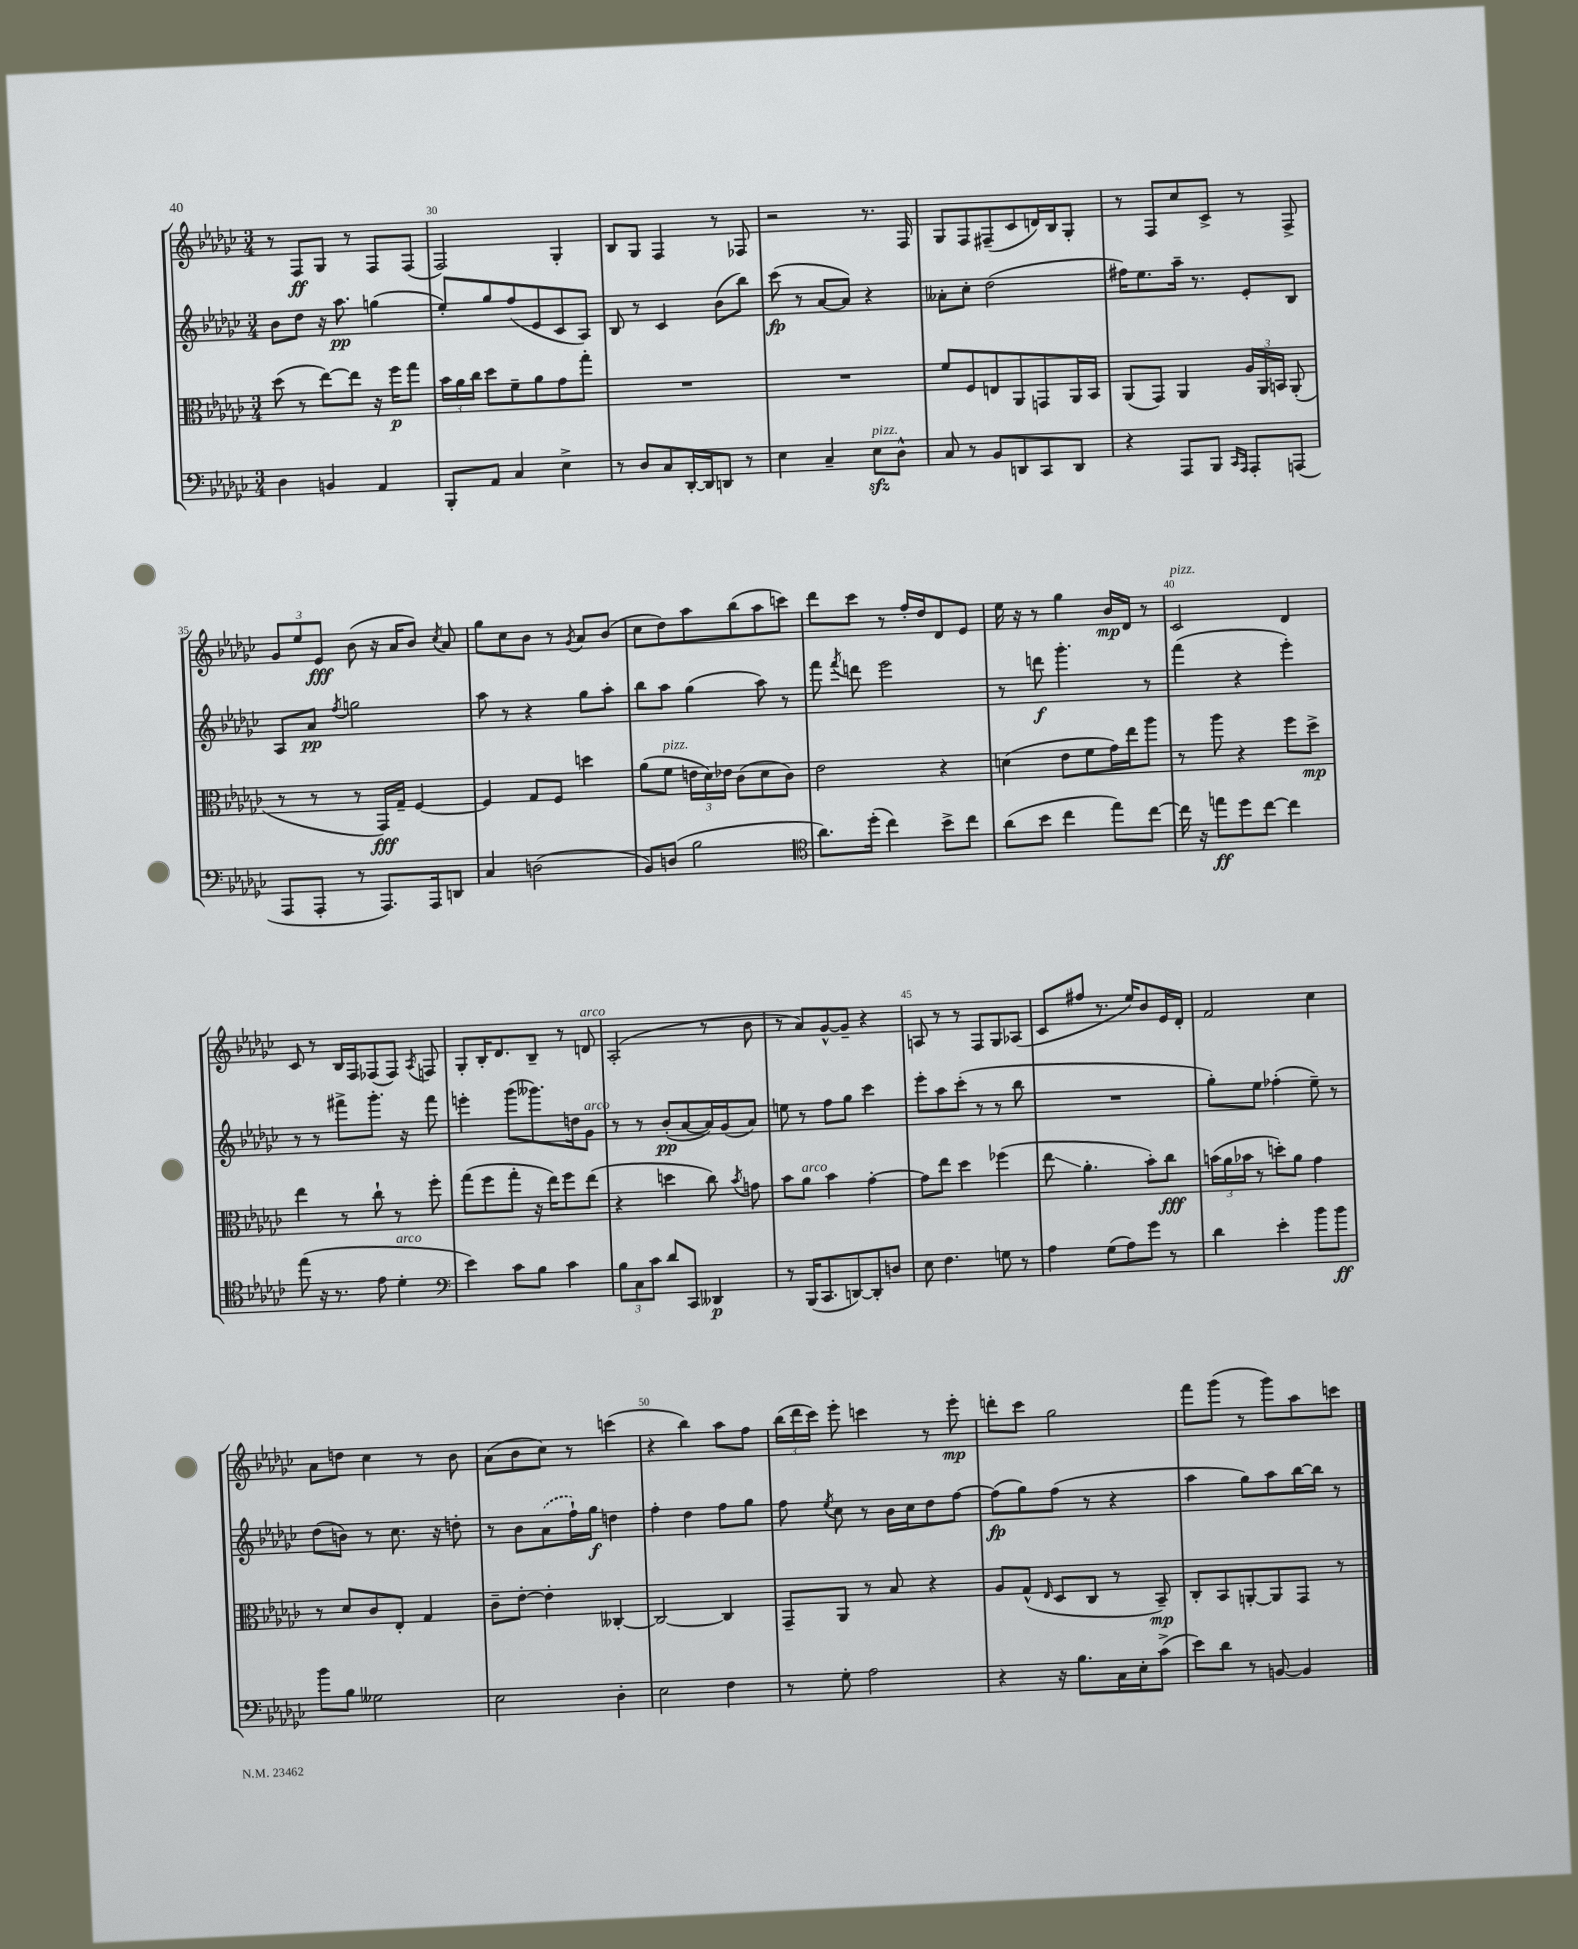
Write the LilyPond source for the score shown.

<<
\new StaffGroup <<
\new Staff = "s0" {
    \clef treble \key ges \major \numericTimeSignature \time 3/4
    \autoBeamOff r8 f8[\ff ges8] r8 f8[ f8]( |
    f2) ges4-. |
    bes8[ ges8] f4 r8 fes8 |
    r2 r8. f16 |
    ges8[ f8 fis8--( ces'8 d'16) bes16 ges8]-. |
    r8 f8[ ces''8 ces'8]-> r8 f8-> |
    \tuplet 3/2 { ges'8[ ees''8 ees'8]\fff } bes'8( r16 aes'16[ bes'8]) \acciaccatura { ces''8 } aes'8 |
    ges''8[ ces''8 bes'8] r8 \acciaccatura { ges'8 } aes'8[ bes'8]( |
    ces''8[ des''8) aes''8 bes''8( aes''8 c'''8]) |
    des'''8[ ces'''8] r8 f''16[-. des''16 des'8 ees'8] |
    ees''16 r16 r8 ges''4 bes'16[\mp des'16] r8 |
    ces'2^\markup { \italic "pizz." } des'4 |
    ces'8 r8 bes16[ f16 fes8( fes8]) \acciaccatura { aes8 } f8 |
    ges8[-. bes16-. des'8. bes8]-- r8 d'8^\markup { \italic "arco" } |
    aes2-.( r8 bes'8 |
    r8 aes'8[) ges'8~-^ ges'8]-- r4 |
    a8 r8 r8 f8[ ges8 aes8]( |
    ces'8[ fis''8] r8. ees''16[) bes'8 ees'16 des'16]-. |
    f'2 ces''4 |
    aes'8[ d''8] ces''4 r8 bes'8 |
    aes'8[( bes'8 ces''8]) r8 c'''4( |
    r4 bes''4) aes''8[ f''8] |
    \tuplet 3/2 { bes''16[( des'''16 ces'''16]) } ees'''8-. c'''4 r8 ees'''8-.\mp |
    d'''8[-. ces'''8] ges''2 |
    f'''8[ ges'''8]( r8 ges'''8[) aes''8 c'''8] \bar "|." |
}
\new Staff = "s1" {
    \clef treble \key ges \major \numericTimeSignature \time 3/4
    \autoBeamOff bes'8[ des''8] r16 aes''8.\pp g''4( |
    ees''8[-.) ges''8 f''8( ees'8 ces'8 aes8]) |
    bes8 r8 ces'4 bes'8[( bes''8]) |
    ces'''8\fp( r8 aes'8[~ aes'8]) r4 |
    aeses'8[-. ces''8]-. des''2( |
    fis''16[) ees''8. aes''16]-- r8. ees'8[-. bes8] |
    aes8[ aes'8]\pp \acciaccatura { f''8 } g''2 |
    aes''8 r8 r4 ges''8[ aes''8]-. |
    bes''8[ aes''8] ges''4( aes''8) r8 |
    f'''8 \acciaccatura { f'''8 } d'''8 ees'''2 |
    r8 d'''8\f ges'''4.-. r8 |
    f'''4( r4 ees'''4-.) |
    r8 r8 fis'''8[-> ges'''8.]-. r16 fis'''8 |
    e'''4-. ges'''8[( geses'''8.) d''16 ges'8]^\markup { \italic "arco" } |
    r8 r8 bes'8[-.\pp( aes'8~ aes'16) ges'16( aes'8]) |
    e''8 r8 f''8[ ges''8] ces'''4 |
    ees'''8[-. aes''8 ces'''8]-.( r8 r8 bes''8 |
    R2. |
    ges''8[-.) ees''8] fes''4-.( ees''8--) r8 |
    des''8[( b'8]) r8 ces''8. r16 d''8-. |
    r8 bes'8[ \once \slurDashed aes'8( f''16-!) ges''16]\f d''4 |
    f''4-. des''4 f''8[ ges''8] |
    f''8 \acciaccatura { ees''8 } ces''8 r8 bes'16[ ces''16 des''8 f''8]~ |
    f''8[\fp( ges''8) f''8]( r8 r4 |
    aes''4 ges''8[) aes''8 bes''16~ bes''16] r8 \bar "|." |
}
\new Staff = "s2" {
    \clef alto \key ges \major \numericTimeSignature \time 3/4
    \autoBeamOff des''8( r8 ees''8[~) ees''8] r16 f''16[\p ges''8] |
    \tuplet 3/2 { bes'16[ aes'16 ces''16] } des''8[ f'8-- aes'8 ges'8 ges''8]-. |
    R2. |
    R2. |
    f'8[ f8 e8 aes,8 g,8 aes,16 bes,16] |
    aes,8[( ges,8]) aes,4 \tuplet 3/2 { aes16[ aes,16 b,16] } aes,8-.( |
    r8 r8 r8 ges,16[\fff) ges16]-- f4~ |
    f4 ges8[ f8] d''4 |
    aes'8[( f'8]^\markup { \italic "pizz." } \tuplet 3/2 { e'16[ des'16) ees'16] } ces'8[( des'8 ces'8]) |
    ees'2 r4 |
    d'4( ees'8[ f'8 ges'16) ees''16 aes''8] |
    r8 aes''8 r4 f''8[ des''8]->\mp |
    ees''4 r8 ces''8-! r8 f''8-. |
    ges''8[( f''8 ges''8]-. r16 ees''16[) f''8 ees''8]( |
    r4 d''4 ces''8) \acciaccatura { bes'8 } g'8 |
    bes'8[ aes'8]^\markup { \italic "arco" } bes'4 ges'4~-. |
    ges'8[ ees''8] des''4 fes''4( |
    ees''8\glissando aes'4.-. bes'8[-.) ces''8]\fff |
    \tuplet 3/2 { b'16[( aes'16 bes'16] } r8 d''8[-.) aes'8] ges'4 |
    r8 des'8[ ces'8 ees8]-. ges4 |
    ces'8[-- ees'8]~-. ees'4-. ceses4~-. |
    ceses2~ ceses4 |
    ges,8[-- aes,8] r8 bes8 r4 |
    aes8[ ges8]-^( \grace { ees16 } des8[ ces8] r8 bes,8--\mp) |
    ces8[-. bes,8 a,8~-. a,8 ges,8] r8 \bar "|." |
}
\new Staff = "s3" {
    \clef bass \key ges \major \numericTimeSignature \time 3/4
    \autoBeamOff des4 b,4 aes,4 |
    bes,,8[-. aes,8] ces4 ees4-> |
    r8 des8[ ces8 des,16~-. des,16 d,8] r8 |
    ees4 ces4-- ees8[\sfz^\markup { \italic "pizz." } des8]-^ |
    ces8 r8 bes,8[ d,8 ces,8 d,8] |
    r4 aes,,8[ bes,,8] \grace { ces,16[ aes,,16] } aes,,8[-. a,,8]( |
    aes,,8[ aes,,8]-. r8 aes,,8.[) aes,,16 d,8] |
    ces4 d2( |
    bes,8[) d8]( bes2 |
    \clef tenor aes'8.[) des''16]-.( ces''4) bes'8[-> ces''8] |
    aes'8[( bes'8] ces''4 ees''8[) ces''8]~ |
    ces''16 r16 e''8[\ff des''8 ces''8]~ ces''4 |
    ees''8( r16 r8. ees'8 des'4-.^\markup { \italic "arco" } |
    \clef bass ees'4) ces'8[ bes8] ces'4 |
    \tuplet 3/2 { bes8[ ces8 ces'8] } des'8[ ces,8] deses,4\p |
    r8 bes,,16[( ces,8. d,8~) d,8-. d8] |
    ees8 f4. g8 r8 |
    aes4 ges8[( aes8) ges'8] r8 |
    des'4 ees'4-. bes'8[ bes'8]\ff |
    bes'8[ bes8] geses2 |
    ees2 des4-. |
    ees2 f4 |
    r8 ges8-. aes2 |
    r4 r16 bes8.[ ces16 ees16-. ces'8]->( |
    ees'8[) des'8] r8 b,8~ b,4 \bar "|." |
}
>>
>>
\layout { \context { \Score currentBarNumber = #29 \override BarNumber.break-visibility = ##(#f #t #t) barNumberVisibility = #(every-nth-bar-number-visible 5) } }
